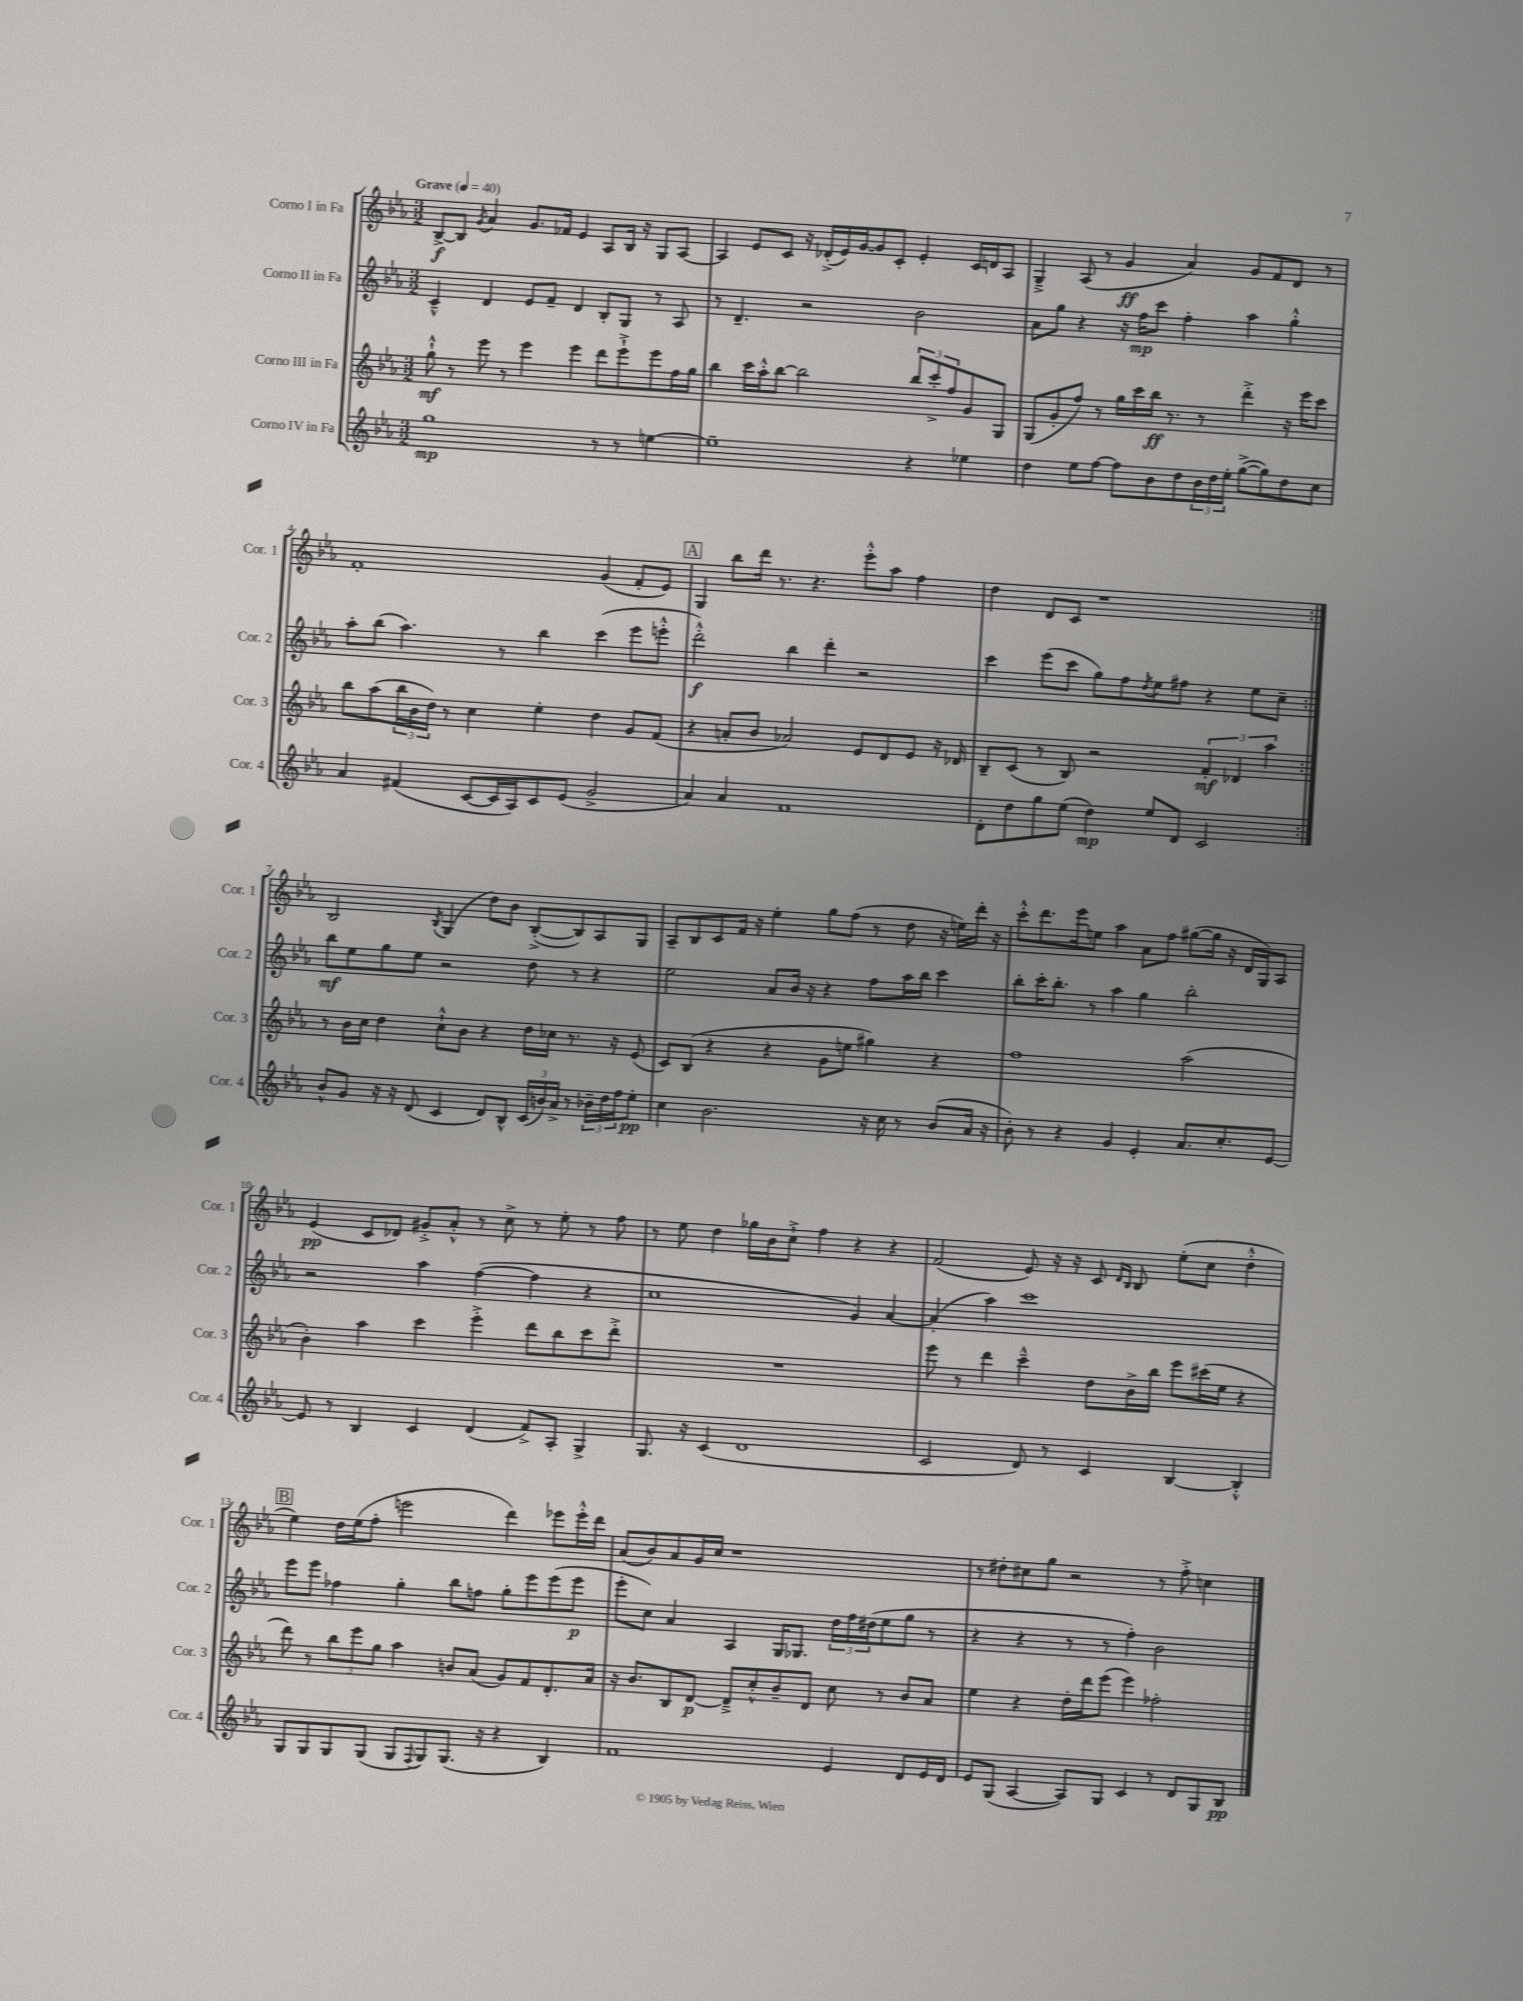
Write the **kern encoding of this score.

**kern	**dynam	**kern	**dynam	**kern	**dynam	**kern	**dynam
*part4	*part4	*part3	*part3	*part2	*part2	*part1	*part1
*staff4	*staff4	*staff3	*staff3	*staff2	*staff2	*staff1	*staff1
*I"Corno IV in Fa	*	*I"Corno III in Fa	*	*I"Corno II in Fa	*	*I"Corno I in Fa	*
*I'Cor. 4	*	*I'Cor. 3	*	*I'Cor. 2	*	*I'Cor. 1	*
*clefG2	*	*clefG2	*	*clefG2	*	*clefG2	*
*k[b-e-a-]	*	*k[b-e-a-]	*	*k[b-e-a-]	*	*k[b-e-a-]	*
*M3/2	*	*M3/2	*	*M3/2	*	*M3/2	*
*MM40	*	*MM40	*	*MM40	*	*MM40	*
=1	=1	=1	=1	=1	=1	=1	=1
!	!	!	!	!	!	!LO:TX:a:B:t=Grave	!
1gg	mp	8gg`^^\	mf	4c~^^/	.	[8B-^/L	f
.	.	8r	.	.	.	8B-/J]	.
.	.	.	.	.	.	8qg/	.
.	.	8eee-\	.	4d/	.	4a-/	.
.	.	8r	.	.	.	.	.
.	.	4eee-\	.	8e-/L	.	8.g/L	.
.	.	.	.	8f~/J	.	.	.
.	.	.	.	.	.	16f-X/Jk	.
.	.	4eee-\	.	4d/	.	4e-/	.
8r	.	8ddd\L	.	8B-'/L	.	8A-/L	.
8r	.	8eee-`^\	.	8G/J	.	16B-/Jk	.
.	.	.	.	.	.	16r	.
[4een\	.	8eee-\	.	8r	.	8G/L	.
.	.	16ff\L	.	8A-/	.	[8A-/J	.
.	.	16gg\JJ	.	.	.	.	.
=2	=2	=2	=2	=2	=2	=2	=2
1ee~]	.	4bb-\	.	8r	.	4A-/]	.
.	.	.	.	4.d~/	.	.	.
.	.	16ccc\LL	.	.	.	8e-/L	.
.	.	16aa-'^^\J	.	.	.	.	.
.	.	[8bb-\J	.	.	.	8c/J	.
.	.	2bb-\]	.	2r	.	16r	.
.	.	.	.	.	.	(16d-X'^/LL	.
.	.	.	.	.	.	16e-/)	.
.	.	.	.	.	.	[16g/J	.
.	.	.	.	.	.	8g/]	.
.	.	.	.	.	.	8c'/J	.
4r	.	12bb-/L	.	2b-\	.	4e-'/	.
.	.	12ccc'^/	.	.	.	.	.
.	.	12ff/	.	.	.	.	.
4ee-X\	.	8g/	.	.	.	16c/LL	.
.	.	.	.	.	.	16dn/J	.
.	.	8G/J	.	.	.	8A-/J	.
=3	=3	=3	=3	=3	=3	=3	=3
4dd\	.	(8G/L	.	8a-\L	.	4G~^/	.
.	.	8g'/	.	8gg\J	.	.	.
8ee-\L	.	8ff/J)	.	4r	.	(8A-/	.
[8ff\J	.	8r	.	.	.	8r	.
8ff\L]	.	16gg\LL	.	16r	.	4g/	ff
.	.	16ccc\	.	16ff\KL	mp	.	.
8b-\	.	16bb-\JJ	ff	8ccc\J	.	.	.
.	.	8.r	.	.	.	.	.
8dd\	.	.	.	4ff'\	.	4a-/)	.
24b-\L	.	8r	.	.	.	.	.
24dd\	.	.	.	.	.	.	.
24ee-'\JJ	.	.	.	.	.	.	.
([8gg^\L	.	4ddd'^\	.	4aa-\	.	8g/L	.
8gg\])	.	.	.	.	.	8f/	.
8dd\	.	16r	.	4gg'^^\	.	8d/J	.
.	.	16eee-\KL	.	.	.	.	.
8cc\J	.	8ccc\J	.	.	.	8r	.
!!LO:LB:g=z
=4	=4	=4	=4	=4	=4	=4	=4
4a-/	.	8bb-\L	.	8aa-'\L	.	1f'	.
.	.	(8aa-\	.	(8bb-\J	.	.	.
(4f#X/	.	24bb-\L	.	4.aa-\)	.	.	.
.	.	24b-\	.	.	.	.	.
.	.	24dd\JJ)	.	.	.	.	.
.	.	8r	.	.	.	.	.
[8c/L	.	4cc\	.	.	.	.	.
16c/L]	.	.	.	8r	.	.	.
16A-/J)	.	.	.	.	.	.	.
8c/	.	4ee-'\	.	4bb-\	.	.	.
(8e-/J	.	.	.	.	.	.	.
2g^/	.	4dd\	.	(4ccc\	.	(4g/	.
.	.	8g/L	.	8eee-\L	.	8f'/L	.
.	.	(8f/J	.	8eeen'^^\J	.	8e-/J)	.
!!LO:REH:place=s1:t=A
=5	=5	=5	=5	=5	=5	=5	=5
4a-/)	.	4r	.	2ddd'^^\)	f	4G/	.
4a-/	.	8an'/L	.	.	.	8bb-\L	.
.	.	8b-/J	.	.	.	16ddd\Jk	.
.	.	.	.	.	.	8.r	.
1f	.	2a-X/)	.	4bb-\	.	.	.
.	.	.	.	.	.	4.r	.
.	.	.	.	4ddd'\	.	.	.
.	.	8e-/L	.	2r	.	8eee-'^^\L	.
.	.	8d/	.	.	.	8aa-\J	.
.	.	8e-/J	.	.	.	4ff\	.
.	.	16r	.	.	.	.	.
.	.	16d-X/	.	.	.	.	.
=6	=6	=6	=6	=6	=6	=6	=6
8d'\L	.	8B-~/L	.	4ccc\	.	4dd\	.
8dd\	.	(8c/J	.	.	.	.	.
8gg\	.	8r	.	(8eee-\L	.	8d/L	.
(8ee-\J	.	8B-/)	.	8ccc\J	.	8c/J	.
4dd\)	mp	2r	.	8gg\L)	.	1r	.
.	.	.	.	8ff\	.	.	.
.	.	.	.	8qdd/	.	.	.
8ee-/L	.	.	.	8ee-\	.	.	.
8d/J	.	.	.	8ff#X\J	.	.	.
2c/	.	6f'/	mf	4r	.	.	.
.	.	6d-X/	.	.	.	.	.
.	.	.	.	8ee-\L	.	.	.
.	.	6aa-\	.	.	.	.	.
.	.	.	.	8cc~\J	.	.	.
!!LO:LB:g=z
=7:|!	=7:|!	=7:|!	=7:|!	=7:|!	=7:|!	=7:|!	=7:|!
8b-^^/L	.	8r	.	8bb-\L	mf	2B-/	.
8g/J	.	16b-\LL	.	8ee-\	.	.	.
.	.	16cc\JJ	.	.	.	.	.
16r	.	4dd\	.	8gg\	.	.	.
16r	.	.	.	.	.	.	.
(8d/	.	.	.	8ee-\J	.	.	.
.	.	.	.	.	.	8qB-/	.
4c/	.	8cc`^^\L	.	2r	.	(4G/	.
.	.	8b-\J	.	.	.	.	.
8d/L)	.	4r	.	.	.	8dd\L)	.
8B-^^/J	.	.	.	.	.	8b-\J	.
(24c/LL	.	16dd\LL	.	8dd\	.	([8B-'^/L	.
24bn/)	.	.	.	.	.	.	.
.	.	16cc-X\JJ	.	.	.	.	.
24a-^/JJ	.	.	.	.	.	.	.
8r	.	8.r	.	8r	.	8B-/])	.
24b-X~\LL	.	.	.	4r	.	8A-/	.
24dd\	.	.	.	.	.	.	.
.	.	16r	.	.	.	.	.
24ff\J	.	.	.	.	.	.	.
8ee-'\J	pp	(8e-/	.	.	.	8G/J	.
=8	=8	=8	=8	=8	=8	=8	=8
4cc\	.	8c/L)	.	2ee-\	.	8A-~/L	.
.	.	(8B-/J	.	.	.	8B-/	.
2.b-\	.	4r	.	.	.	8c/	.
.	.	.	.	.	.	16f/Jk	.
.	.	.	.	.	.	16r	.
.	.	4r	.	8a-/L	.	4ee-'\	.
.	.	.	.	16b-/Jk	.	.	.
.	.	.	.	16r	.	.	.
.	.	8g\L	.	4r	.	8gg\L	.
.	.	8een\J	.	.	.	(8ff\J	.
16r	.	4gg#X\)	.	8ff\L	.	8r	.
16cc\	.	.	.	.	.	.	.
8r	.	.	.	16aa-\L	.	8dd\	.
.	.	.	.	16bb-\JJ	.	.	.
(8b-/L	.	4r	.	4ccc\	.	16r	.
.	.	.	.	.	.	16een\LL)	.
16a-/Jk	.	.	.	.	.	16ddd'\JJ	.
16r	.	.	.	.	.	16r	.
=9	=9	=9	=9	=9	=9	=9	=9
8b-'\)	.	1ff	.	8bb-'\L	.	8ccc'^^\L	.
8r	.	.	.	16ccc'\K	.	8.ddd\	.
.	.	.	.	8.bb-'\J	.	.	.
4r	.	.	.	.	.	.	.
.	.	.	.	.	.	16eee-\k	.
.	.	.	.	8r	.	8een\J	.
4g/	.	.	.	4aa-\	.	4aa-\	.
4e-'/	.	.	.	4gg\	.	8a-\L	.
.	.	.	.	.	.	8ff\J	.
8.a-/L	.	(2aa-\	.	2bb-'\	.	([8gg#X\L	.
.	.	.	.	.	.	16gg#\Jk]	.
8.cc'/	.	.	.	.	.	16r	.
.	.	.	.	.	.	16d/LL	.
.	.	.	.	.	.	16G/J)	.
[8e-/J	.	.	.	.	.	8A-/J	.
!!LO:LB:g=z
=10	=10	=10	=10	=10	=10	=10	=10
8e-/]	.	4b-'\)	.	2r	.	(4e-/	pp
8r	.	.	.	.	.	.	.
4B-/	.	4aa-\	.	.	.	8c/L	.
.	.	.	.	.	.	8d-X/J)	.
4c/	.	4ccc\	.	4aa-\	.	8g#X'^/L	.
.	.	.	.	.	.	8a-'^^/J	.
(4d/	.	4eee-'^\	.	([4ff\	.	8r	.
.	.	.	.	.	.	8cc^\	.
8f^/L)	.	8ddd\L	.	4ff\]	.	8r	.
8A-'/J	.	8bb-\	.	.	.	8ee-'\	.
4G^/	.	8ccc\	.	4r	.	8r	.
.	.	8ddd'^\J	.	.	.	8ff\	.
=11	=11	=11	=11	=11	=11	=11	=11
8.G/	.	1.r	.	1cc	.	8r	.
.	.	.	.	.	.	8ee-\	.
16r	.	.	.	.	.	.	.
(4c/	.	.	.	.	.	4dd\	.
1d	.	.	.	.	.	16gg-X\LL	.
.	.	.	.	.	.	16b-\J	.
.	.	.	.	.	.	8cc`^\J	.
.	.	.	.	.	.	4ff\	.
.	.	.	.	4g/)	.	4r	.
.	.	.	.	[4a-/	.	4r	.
=12	=12	=12	=12	=12	=12	=12	=12
2c/	.	8eee-\	.	(4a-'/]	.	(2f/	.
.	.	8r	.	.	.	.	.
.	.	4ddd\	.	4aa-\)	.	.	.
8d/)	.	4ccc~^^\	.	1ccc	.	8e-/)	.
8r	.	.	.	.	.	16r	.
.	.	.	.	.	.	16r	.
4c/	.	8dd\L	.	.	.	8c/	.
.	.	.	.	.	.	16qqd/LL	.
.	.	.	.	.	.	16qqB-/JJ	.
.	.	16b-^\L	.	.	.	8B-/	.
.	.	16bb-\JJ	.	.	.	.	.
[4B-/	.	8eee-\L	.	.	.	(8ee-'\L	.
.	.	(16ccc#X\L	.	.	.	8cc\J	.
.	.	16ee-\JJ	.	.	.	.	.
4B-'^^/]	.	4r	.	.	.	4dd'^^\	.
!!LO:LB:g=z
!!LO:REH:place=s1:t=B
=13	=13	=13	=13	=13	=13	=13	=13
8G/L	.	8ddd\)	.	8eee-\L	.	4ee-\)	.
8G/	.	8r	.	8eee-\J	.	.	.
8G/	.	12bb-\L	.	4ff-X\	.	16dd\LL	.
.	.	.	.	.	.	(16ee-\J	.
.	.	12eee-\	.	.	.	.	.
(8G/J	.	.	.	.	.	8ff'\J	.
.	.	12gg\J	.	.	.	.	.
8G/L	.	4aa-\	.	4gg'\	.	2eeen\	.
8qqF/	.	.	.	.	.	.	.
8G/)	.	.	.	.	.	.	.
(8.G/J	.	8bn/L	.	8bb-\L	.	.	.
.	.	(8a-/J	.	8ffn\J	.	.	.
16r	.	.	.	.	.	.	.
4r	.	8g/L)	.	8gg'\L	.	4ddd\)	.
.	.	8f/	.	8eee-\	.	.	.
4B-/)	.	8.d'/	.	(8eee-\	.	8eee-X\L	.
.	.	.	.	8eee-\J	p	16eee-'^^\L	.
.	.	16a-/Jk	.	.	.	16ddd\JJ	.
=14	=14	=14	=14	=14	=14	=14	=14
1f	.	16r	.	8eee-'\L	.	(8a-/L	.
.	.	8.b-/L	.	.	.	.	.
.	.	.	.	8cc\J)	.	8b-/)	.
.	.	8B-/	.	4a-/	.	8a-/	.
.	.	[8d/J	p	.	.	16g/L	.
.	.	.	.	.	.	16cc/JJ	.
.	.	8d~^/L]	.	4A-/	.	1r	.
.	.	8cc'^^/	.	.	.	.	.
.	.	8b-~/	.	16G/KL	.	.	.
.	.	.	.	8.G-X/J	.	.	.
.	.	8d/J	.	.	.	.	.
4e-/	.	8cc\	.	24dd\LL	.	.	.
.	.	.	.	24ff\	.	.	.
.	.	.	.	(24dd#X\J	.	.	.
.	.	8r	.	8ee-\	.	.	.
8d/L	.	8b-/L	.	8gg\J	.	.	.
16e-/L	.	8a-/J	.	8r	.	.	.
16d/JJ	.	.	.	.	.	.	.
=15	=15	=15	=15	=15	=15	=15	=15
8e-/L	.	4ee-\	.	4r	.	8r	.
(8G/J	.	.	.	.	.	8dd#X'\L	.
[4A-/	.	4r	.	4r	.	8cc#X\	.
.	.	.	.	.	.	8gg\J	.
8A-/L])	.	16dd'\LL	.	8r	.	2r	.
.	.	16ddd\J	.	.	.	.	.
8G/J	.	(8eee-\J	.	8r	.	.	.
4c/	.	4eee-\)	.	4ff'\)	.	.	.
8r	.	2ff-X'\	.	2b-\	.	8r	.
8d/L	.	.	.	.	.	8ff'^\	.
8G/	.	.	.	.	.	4ccn\	.
8B-/J	pp	.	.	.	.	.	.
==	==	==	==	==	==	==	==
*-	*-	*-	*-	*-	*-	*-	*-
